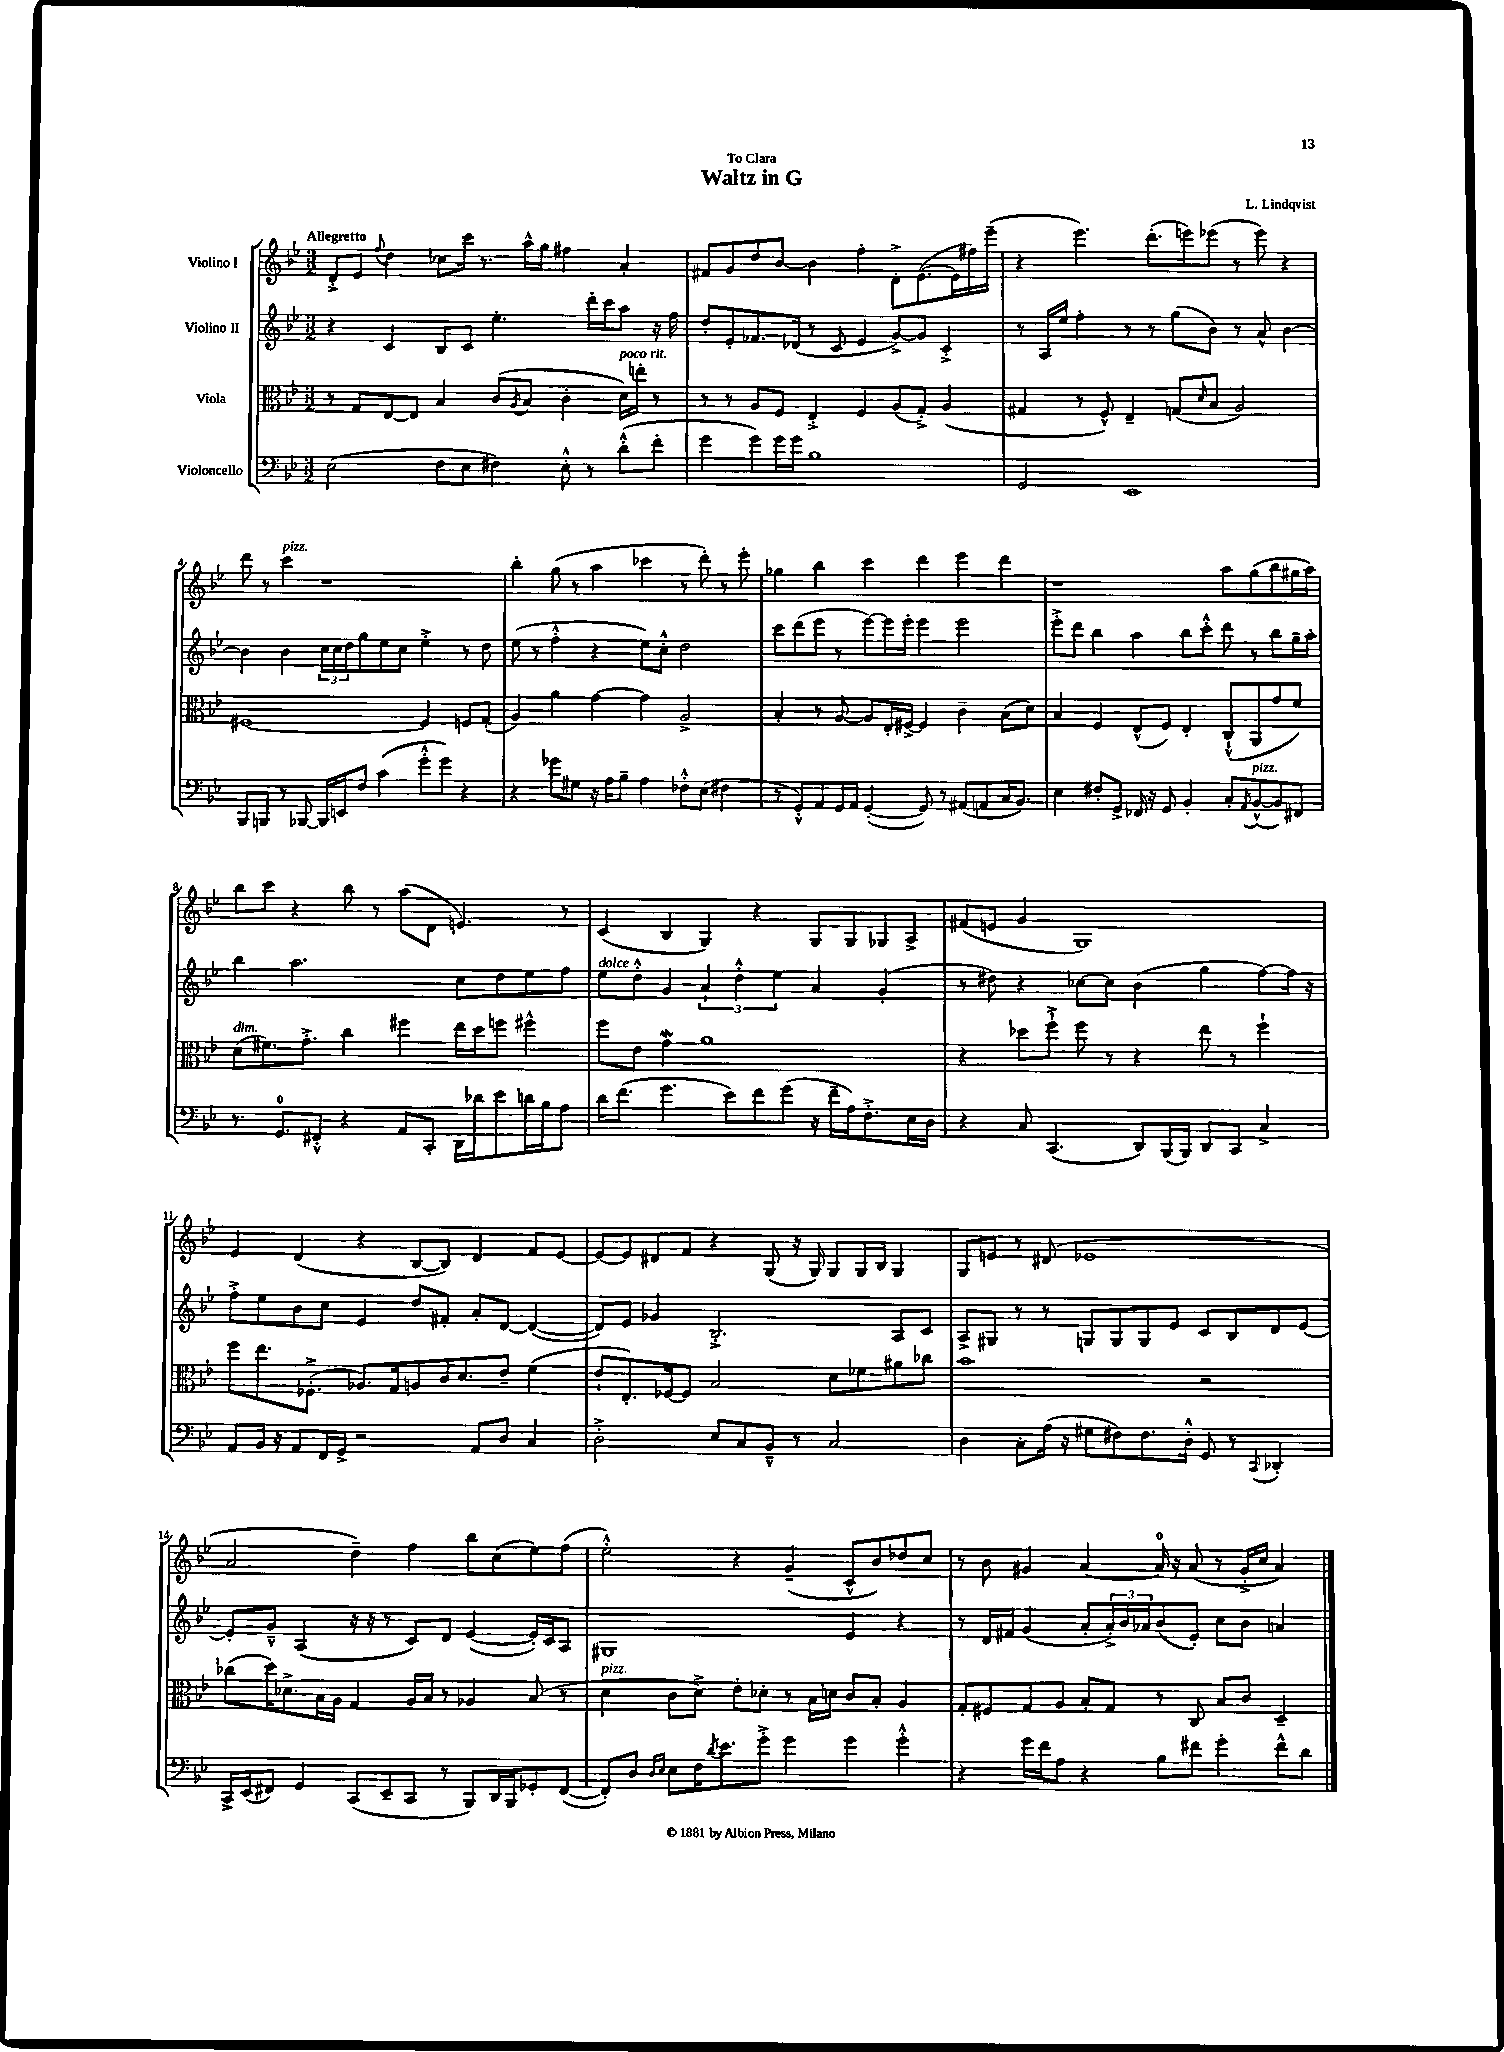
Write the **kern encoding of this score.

**kern	**kern	**kern	**kern
*part4	*part3	*part2	*part1
*staff4	*staff3	*staff2	*staff1
*I"Violoncello	*I"Viola	*I"Violino II	*I"Violino I
*clefF4	*clefC3	*clefG2	*clefG2
*k[b-e-]	*k[b-e-]	*k[b-e-]	*k[b-e-]
*M3/2	*M3/2	*M3/2	*M3/2
=1	=1	=1	=1
!	!	!	!LO:TX:a:B:t=Allegretto
(2E-\	8r	4r	8d'^/L
.	8G/L	.	8e-/J
.	.	.	8qqff/
.	[8E-/	4c/	4dd\
.	8E-/J]	.	.
8F\L	4B-/	8B-/L	8cc-X\L
8E-\J	.	8c/J	16ccc\Jk
.	.	.	8.r
4F#X\)	(8c/L	4.ee-'\	.
.	8qA/	.	.
.	8B-/J	.	16aa^^\LL
.	.	.	16gg\JJ
8E-'^^\	4c'\	.	4ff#X\
8r	.	16ddd'\LL	.
.	.	16ccc\J	.
!	!LO:TX:a:i:t=poco rit.	!	!
(8d'^^\L	16d\LL)	8aa\J	4a'/
.	16een'\JJ	.	.
8f'\J	8r	16r	.
.	.	16ff\	.
=2	=2	=2	=2
4g\	8r	8dd'/L	8f#X/L
.	8r	8e-'/	8g/
8g\L)	8A/L	8.f-X/	8dd/
16g\L	8F/J	.	[8b-/J
16g\JJ	.	(16d-X/Jk	.
1B-	4E-'^/	8r	4b-\]
.	.	8c/	.
.	4F/	4e-/	4ff'\
.	(8A/L	[8g^/L)	8d'^\L
.	8G'^/J)	8g/J]	([8.e-\
.	(4A/	4c'^/	.
.	.	.	16e-\L]
.	.	.	16ff#X\)
.	.	.	(16eee-~\JJ
=3	=3	=3	=3
2GG/	4G#X/	8r	4r
.	.	16A/LL	.
.	.	16ee-/JJ	.
.	8r	4ff'\	4.eee-\)
.	8F^^/)	.	.
1EE-	4E-~/	8r	.
.	.	8r	(8.ddd'\L
.	(8Gn/L	(8gg\L	.
.	.	.	16eeen\k)
.	16qqd/	.	.
.	8B-/J	8b-\J)	(8eee-X\J
.	2A/)	8r	8r
.	.	8a^^/	8eee-\)
.	.	[4b-\	4r
!!LO:LB:g=z
=4	=4	=4	=4
8BBB-/L	[1F#X	4b-\]	8ddd\
8BBBn/J	.	.	8r
!	!	!	!LO:TX:a:i:t=pizz.
8r	.	4b-\	4ccc\
[8BBB-X/	.	.	.
16BBB-/LL]	.	24cc\LL	1r
.	.	24cc\	.
16EEn/J	.	.	.
.	.	24dd\J	.
8F/J	.	8gg\	.
(4c\	.	8ee-\	.
.	.	8cc\J	.
8g'^^\L	4F#/]	4ee-'^\	.
8g\J)	.	.	.
4r	8Fn/L	8r	.
.	(8G'/J	8dd\	.
=5	=5	=5	=5
4r	4A/)	(8ee-\	4bb-'\
.	.	8r	.
8g-X\L	4a\	4ff'^^\	(8gg\
8G#X\J	.	.	8r
16r	[4g\	4r	4aa\
16A\KL	.	.	.
8B-~\J	.	.	.
4A\	4g\]	8ee-\L)	4ccc-X\
.	.	8cc'^^\J	.
8F-X'^^\L	2A^/	2dd\	8r
(8E-\J	.	.	8ddd'\)
4F#X\	.	.	8r
.	.	.	8eee-'\
=6	=6	=6	=6
8r	4B-'/	8ccc\L	4gg-X\
8GG'^^/L)	.	(8ddd\	.
8AA/	8r	8eee-\J	4bb-\
16GG/L	[8A/	8r	.
16AA/JJ	.	.	.
([4GG'/	8A/L]	[8eee-\L)	4ccc\
.	16E-'/L	16eee-\L]	.
.	[16F#X^/JJ	16eee-'\JJ	.
8GG/])	4F#/]	4eee-\	4ddd\
8r	.	.	.
(8AA#X/L	4c~\	2eee-\	4eee-\
8AAn/	.	.	.
16C/K	(8B-\L	.	4ddd\
8.BB-/J)	.	.	.
.	8d\J)	.	.
=7	=7	=7	=7
4E-\	4B-/	8eee-'^\L	1r
.	.	8ddd\J	.
8F#X'/L	4F/	4bb-\	.
8GG^/J	.	.	.
16FF-X/	(8E-^^/L	4aa\	.
16r	.	.	.
8GG/	8F/J)	.	.
4BB-'/	4E-'/	8bb-\L	.
.	.	8ccc'^^\J	.
8C'/L	(8C`^^/L	8ddd\	8aa\L
8qAA/	.	.	.
!LO:TX:a:i:t=pizz.	!	!	!
([8BB-^^/	8AA/	8r	(8gg\
8BB-/])	8g/	8bb-\L	8bb-\
8FF#X/J	8f/J)	16gg~\L	16gg#X\L
.	.	16aa'\JJ	16aa\JJ)
!!LO:LB:g=z
=8	=8	=8	=8
!	!LO:TX:a:i:t=dim.	!	!
8.r	(8d\L	4bb-\	8bb-\L
.	8.f#X\)	.	8ccc\J
8.GG/L	.	.	.
.	.	2.aa\	4r
.	8.g'^\J	.	.
8FF#X'^^/J	.	.	.
4r	4cc\	.	8bb-\
.	.	.	8r
8AA/L	4ff#X\	.	(8aa\L
8CC'/J	.	.	8d\J
16DD\LL	16ee-\LL	8cc\L	4.en/)
16d-X\J	16dd\J	.	.
8e-\	8ffn\J	8dd\	.
16dn\L	4ff#X^^\	8ee-\	.
16B-\J	.	.	.
8A\J	.	8ff\J	8r
=9	=9	=9	=9
!	!	!LO:TX:a:i:t=dolce	!
16d\KL	8ff\L	8ee-\L	(4c/
(8.f\J	.	.	.
.	8e-\J	8dd'^^\J	.
4.g\	4gW\	4g/	4B-/
.	1a	6a`/	4G/)
8e-\L)	.	.	.
.	.	6dd'^^\	.
8f\	.	.	4r
.	.	6ee-\	.
(8g\J	.	.	.
16r	.	4a/	8G/L
16f~\LL	.	.	.
16A\J)	.	.	8G/
8.F'^\	.	.	.
.	.	(4g'/	8G-X/
16E-\L	.	.	8A^/J
16D\JJ	.	.	.
=10	=10	=10	=10
4r	4r	8r	(8f#X/L
.	.	8dd#X\)	8en/J
8C/	8dd-X\L	4r	4g/
(4.CC/	8ff`^\J	.	.
.	8ff\	[8cc-X\L	1G)
.	8r	8cc-\J]	.
8DD/L)	4r	(4b-\	.
(16BBB-/L	.	.	.
16BBB-/JJ)	.	.	.
8DD/L	8ee-\	4gg\	.
8CC/J	8r	.	.
4C^/	4ff`\	[8ff\L)	.
.	.	16ff\Jk]	.
.	.	16r	.
!!LO:LB:g=z
=11	=11	=11	=11
8AA/L	8ff\L	8ff'^\L	4e-/
16BB-/Jk	8.ee-\	8ee-\	.
16r	.	.	.
8AA/L	.	8b-\	(4d/
.	(8.F-X'^\J	.	.
16FF/L	.	8cc\J	.
16GG^/JJ	.	.	.
2r	8.A-X/L)	4e-/	4r
.	16G/k	.	.
.	8An/	8dd/L	[8B-/L
.	16c/K	8f#X'/J	8B-/J])
.	8.d/	.	.
8AA/L	.	8a'/L	4d/
8D/J	8e-~/J	[8d/J	.
4C/	(4f\	(4d/_	8f/L
.	.	.	[8e-/J
=12	=12	=12	=12
2D'^\	8e-`/L	8d/L])	8e-/L_
.	8.E-'/)	8e-/J	8e-/]
.	.	4g-X/	8d#X/
.	[16F-X/k	.	.
.	8F-/J]	.	8f/J
8E-/L	2B-/	2.B-'^/	4r
8C/	.	.	.
8BB-~^^/J	.	.	(8G/
8r	.	.	16r
.	.	.	16G/)
2C/	8d\L	.	8G/L
.	8f-X\	.	16G/L
.	.	.	16B-/JJ
.	8a#X\	8A/L	4G/
.	8cc-X\J	8c/J	.
=13	=13	=13	=13
4D\	1b-	8A^/L	8G/L
.	.	8G#X/J	8en/J
8C'\L	.	8r	8r
(16A\Jk	.	8r	(8d#X/
16r	.	.	.
8G#X\L	.	8Gn/L	1e-X
8F#X\)	.	8G/	.
8.F#\	.	8G/	.
.	.	8e-/J	.
16D'^^\Jk	.	.	.
8GG/	2r	8c/L	.
8r	.	8B-/	.
8qqCC/	.	.	.
4DD-X'/	.	8d/	.
.	.	[8e-/J	.
!!LO:LB:g=z
=14	=14	=14	=14
16CC^/LL	(8cc-X\L	8e-'/L]	2a/
(16EE-/J	.	.	.
8FF#X/J)	16dd\K)	8g~^^/J	.
.	8.d-X^\	.	.
4GG/	.	(4A/	.
.	16B-\L	.	.
.	16A\JJ	.	.
(8CC/L	4G/	16r	4dd~\)
.	.	16r	.
8EE-~/	.	8r	.
8CC/J	16A/LL	8c/L)	4ff\
.	16B-/JJ	.	.
8r	8r	8d/J	.
8BBB-/L)	4A-X/	([4e-/	8bb-\L
16DD/L	.	.	(8cc\
16BBB-/J	.	.	.
8GG-X'/	(8B-/	16e-'/LL])	8ee-\)
.	.	16c/J	.
([8FF#/J	8r	8A/J	(8ff\J
=15	=15	=15	=15
!	!LO:TX:a:i:t=pizz.	!	!
8FF#'/L])	4d\	1G#X	2ee-'^^\)
8D/J	.	.	.
16qqD/LL	.	.	.
16qqE-/JJ	.	.	.
8E-\L	8c\L	.	.
16F\K	8d^\J)	.	.
8qd/	.	.	.
8.e-\	.	.	.
.	8e-'\L	.	4r
8g'^\J	8d-X'\J	.	.
4g\	8r	.	(4g~/
.	16B-\LL	.	.
.	16dn\JJ	.	.
4g\	8c/L	4e-/	8c^^/L
.	8B-'/J	.	8b-/)
4g'^^\	4A/	4r	8dd-X/
.	.	.	8cc/J
=16	=16	=16	=16
4r	8G'/L	8r	8r
.	8F#X/	16d/LL	8b-\
.	.	16f#X/JJ	.
16g\LL	8G/	(4g/	4g#X/
16f\J	.	.	.
8A\J	8A/J	.	.
4r	8B-'/L	8a'/L	[4a/
.	8G/J	24a'^/L)	.
.	.	24b-/	.
.	.	24a-X/J	.
8B-\L	8r	(8b-/	16a/]
.	.	.	16r
8f#X\J	8C/	8e-'/J)	(8a/
4g'\	8B-/L	8cc\L	8r
.	8c/J	8b-\J	16g#'^/LL
.	.	.	16cc/JJ
8f#^^\L	4D~/	4an/	4a/)
8d\J	.	.	.
==	==	==	==
*-	*-	*-	*-
